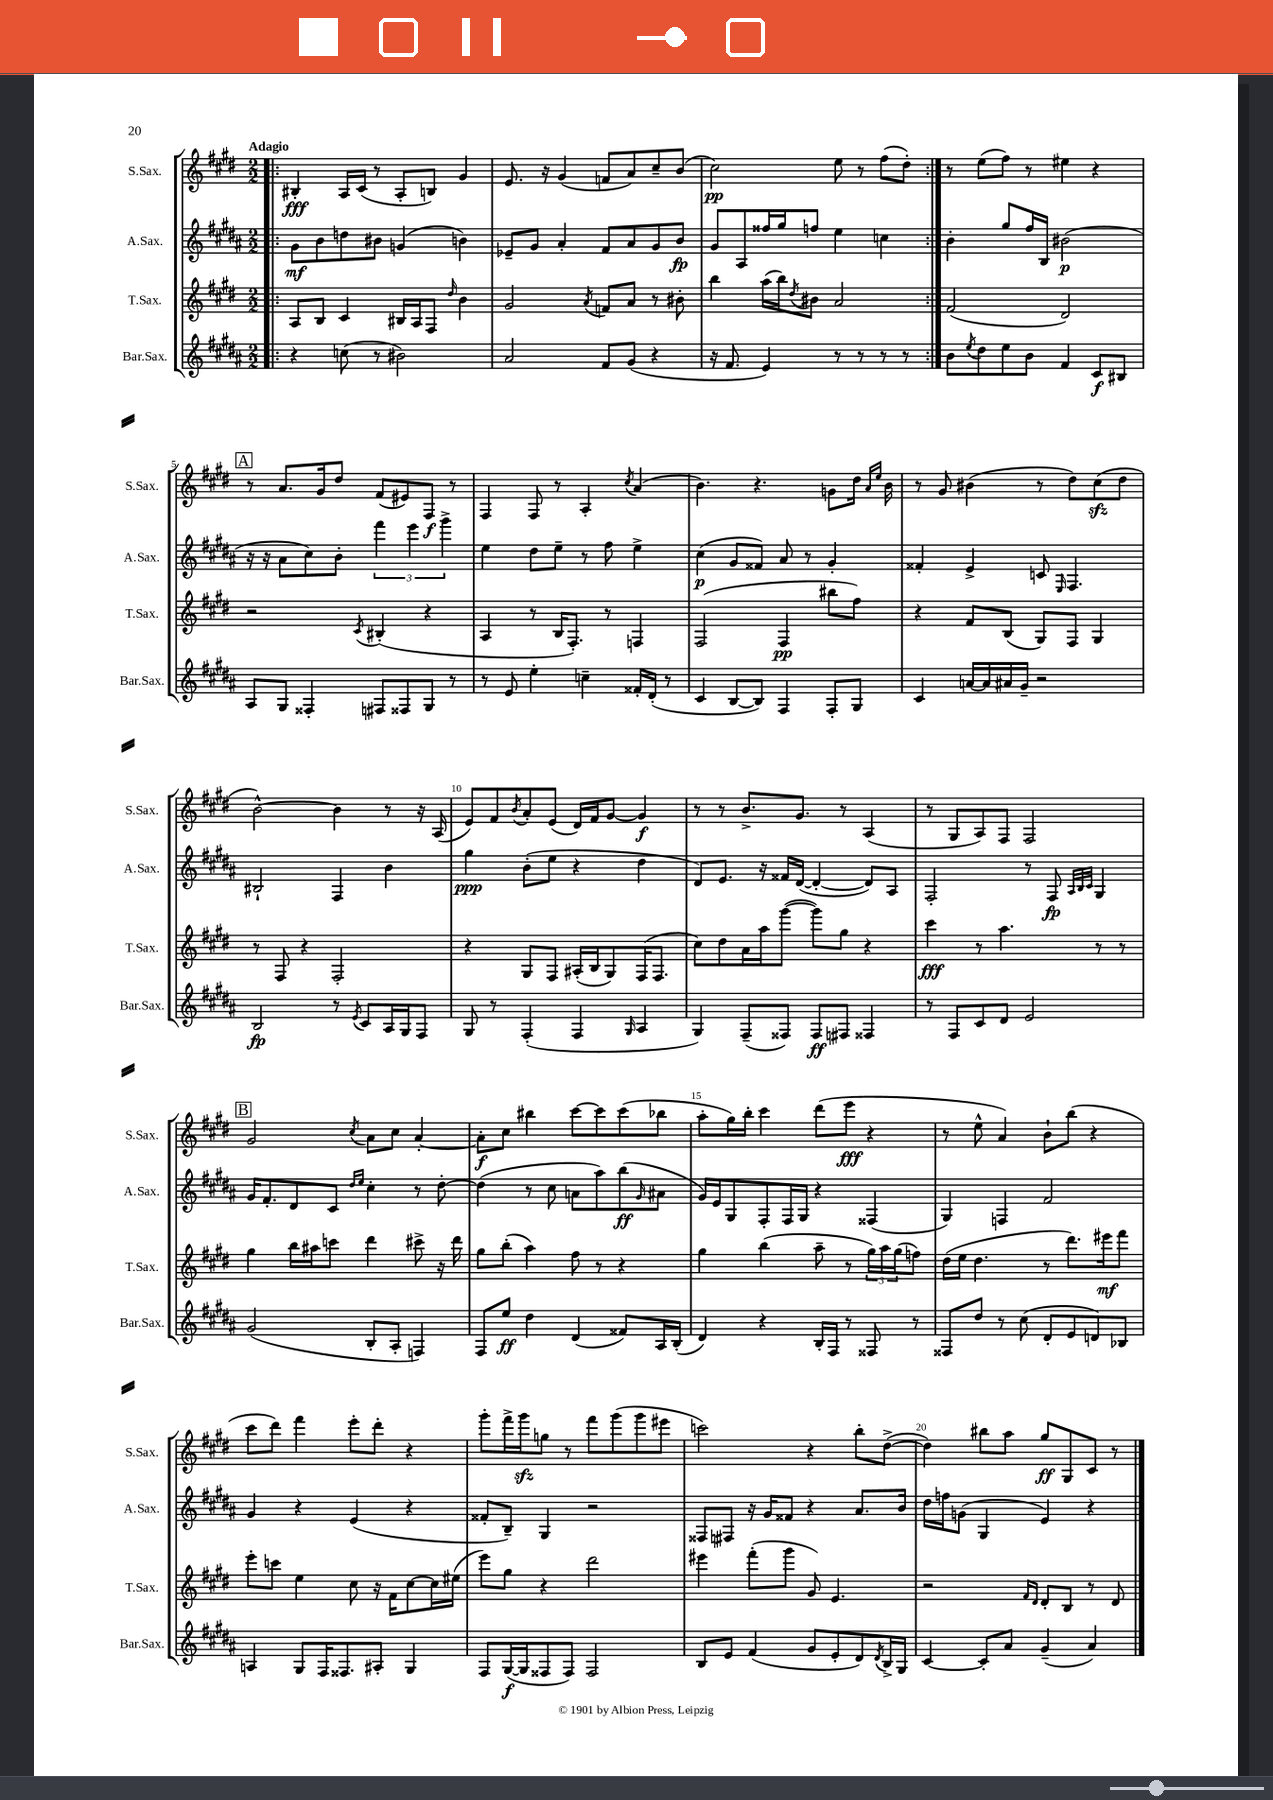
<<
\new StaffGroup <<
\new Staff = "s0" \with { instrumentName = "S.Sax." shortInstrumentName = "S.Sax." } {
    \clef treble \key e \major \numericTimeSignature \time 2/2 \tempo "Adagio"
    \repeat volta 2 { \bar ".|:" bis4-.\fff a16 cis'16( r8 a8-. b8) gis'4 |
    e'8. r16 gis'4( f'8 a'8) cis''8-- b'8( |
    cis''2\pp) e''8 r8 fis''8( dis''8-.) | }
    r8 e''8( fis''8) r8 eis''4 r4 |
    \mark \markup { \box "A" } r8 a'8. gis'16 dis''8 fis'8( eis'8) fis8\f r8 |
    fis4 fis8 r8 a4-. \acciaccatura { cis''8 } a'4( |
    b'4.) r4. g'8 dis''16 \grace { a'16 e''16 } b'16 |
    r8 gis'8 bis'4( r8 dis''8) cis''8\sfz( dis''8 |
    b'2~-^) b'4 r8 r16 a16( |
    e'8) fis'8 \acciaccatura { b'8 } a'8-. e'8( dis'16) fis'16 gis'8~ gis'4\f |
    r8 r8 b'8.-> gis'8. r8 a4( |
    r8 gis8 a8) fis8 fis2 |
    \mark \markup { \box "B" } gis'2 \acciaccatura { cis''8 } a'8 cis''8 a'4~-. |
    a'8-.\f cis''8 bis''4 cis'''8~ cis'''8 cis'''8( bes''8 |
    a''8-. gis''16) b''16-. cis'''4 dis'''8( e'''8\fff r4 |
    r8 e''8-^ a'4) b'8-! b''8( r4 |
    cis'''8 dis'''8) fis'''4 e'''8-. dis'''8-. r4 |
    gis'''8-. fis'''16-> gis'''16\sfz g''8 r8 fis'''8 gis'''8( gis'''8 eis'''8 |
    c'''2) r4 b''8-. dis''8~->( |
    dis''4) bis''8 a''8 gis''8\ff gis8 cis'8 r8 \bar "|." |
}
\new Staff = "s1" \with { instrumentName = "A.Sax." shortInstrumentName = "A.Sax." } {
    \clef treble \key b \major \numericTimeSignature \time 2/2
    \repeat volta 2 { \bar ".|:" gis'8\mf b'8 d''8 bis'8 g'4( b'4) |
    ees'8-- gis'8 ais'4-. fis'8 ais'8 gis'8 b'8\fp |
    gis'8 ais8 fisis''16 gis''16 f''8 e''4 c''4 | }
    b'4-. gis''8 fis''16 b16 bis'2\p( |
    \mark \markup { \box "A" } r16 r16 ais'8 cis''8) b'8-. \tuplet 3/2 { fis'''4 e'''4 gis'''4-> } |
    e''4 dis''8 e''8-- r8 fis''8 e''4-> |
    cis''4\p( gis'8 fisis'8) ais'8 r8 gis'4-. |
    fisis'4-. e'4-> c'8 \grace { e16 } fis4. |
    bis2-! fis4 b'4 |
    gis''4\ppp b'8-.( e''8 r4 dis''4 |
    dis'8) e'8. r16 fisis'16 dis'16~( dis'4~-. dis'8) ais8 |
    fis2-. r8 fis8\fp \grace { ais32 b32 cis'32 } gis4 |
    \mark \markup { \box "B" } gis'16 fis'8.-. dis'8 cis'8 \grace { dis''16 e''16 } cis''4-. r8 dis''8~-. |
    dis''4( r8 cis''8 a'8 ais''8) b''8\ff( \grace { gis'16 } ais'8 |
    gis'16) e'16 gis8 fis8-. fis16 gis16 r4 fisis4( |
    gis4) f4 fis'2 |
    gis'4 r4 e'4( r4 |
    fisis'8-. b8--) gis4 r2 |
    fisis8 fis8 r16 gis'16 fisis'8 r4 ais'8. b'16 |
    dis''16 f''16 g'8( gis4 e'4) r4 \bar "|." |
}
\new Staff = "s2" \with { instrumentName = "T.Sax." shortInstrumentName = "T.Sax." } {
    \clef treble \key e \major \numericTimeSignature \time 2/2
    \repeat volta 2 { \bar ".|:" a8 b8 cis'4 bis16 a16 fis8 \grace { dis''16 } b'4 |
    gis'2 \acciaccatura { a'8 } f'8 a'8 r8 bis'8-. |
    b''4 a''16( b''16) \acciaccatura { dis''8 } bis'8 a'2 | }
    fis'2( dis'2) |
    \mark \markup { \box "A" } r2 \acciaccatura { cis'8 } bis4-.( r4 |
    a4 r8 b16 fis8.-.) r8 f4 |
    fis2( fis4\pp bis''8 fis''8) |
    r4 fis'8 b8( gis8) fis8 gis4 |
    r8 fis8 r4 fis2-. |
    r4 gis8 fis8 ais16-.( b16 gis8) fis16( fis8. |
    cis''8) dis''8 a'16 a''16 gis'''8~( gis'''8) gis''8 r4 |
    cis'''4\fff r8 a''4. r8 r8 |
    \mark \markup { \box "B" } gis''4 b''16 ais''16 c'''8 dis'''4 cis'''8-> r16 dis'''16 |
    gis''8 b''8-.( a''4) fis''8 r8 r4 |
    gis''4 b''4( a''8-- r8 \tuplet 3/2 { gis''16) a''16 gis''16( } f''8) |
    dis''16( e''16 dis''4. r8 dis'''8.) eis'''16\mf fis'''8 |
    e'''8-. c'''8 e''4 cis''8 r16 fis'16 cis''8~ cis''16 eis''16( |
    e'''8) gis''8 r4 dis'''2 |
    eis'''4 fis'''8-.( gis'''8 gis'8) e'4. |
    r2 \grace { fis'16 dis'16 } dis'8-. b8 r8 dis'8 \bar "|." |
}
\new Staff = "s3" \with { instrumentName = "Bar.Sax." shortInstrumentName = "Bar.Sax." } {
    \clef treble \key b \major \numericTimeSignature \time 2/2
    \repeat volta 2 { \bar ".|:" r4 c''8( r8 bis'2) |
    ais'2 fis'8 gis'8( r4 |
    r16 fis'8. e'4) r8 r8 r8 r8 | }
    b'8 \acciaccatura { e''8 } dis''8 e''8 b'8 fis'4 cis'8\f bis8 |
    \mark \markup { \box "A" } ais8 gis8 fisis4-. fis8 fisis8 gis8 r8 |
    r8 e'8 e''4-. c''4-- fisis'16-. dis'16-.( r8 |
    cis'4 b8~ b8) fis4 fis8-. gis8 |
    cis'4 a'16~ a'16 ais'16 gis'16-- r2 |
    b2\fp r8 \acciaccatura { e'8 } cis'8 ais16 gis16 fis8 |
    gis8 r8 fis4-.( fis4 \grace { gis16 } ais4 |
    gis4) fis8--( fisis8) fisis8\ff fis8 fisis4 |
    r8 fis8 cis'8 dis'8 e'2 |
    \mark \markup { \box "B" } gis'2( b8-. ais8-. f4) |
    fis8 e''8\ff dis''4 dis'4( fisis'8) ais16 b16-.( |
    dis'4) r4 b16-. fis16 r8 fisis8 r8 |
    fisis8 dis''8 r8 cis''8( dis'8-. e'8 d'8) bes8 |
    a4 gis8 fis16 fisis8. ais8-. gis4 |
    fis8 gis16~\f( gis16 fisis8 fisis8) fisis2 |
    b8 e'8 fis'4( gis'8 e'8-. dis'8) \acciaccatura { dis'8 } b16-> gis16 |
    cis'4~ cis'8-. ais'8 gis'4--( ais'4) \bar "|." |
}
>>
>>
\layout { \context { \Score \override BarNumber.break-visibility = ##(#f #t #t) barNumberVisibility = #(every-nth-bar-number-visible 5) } }
